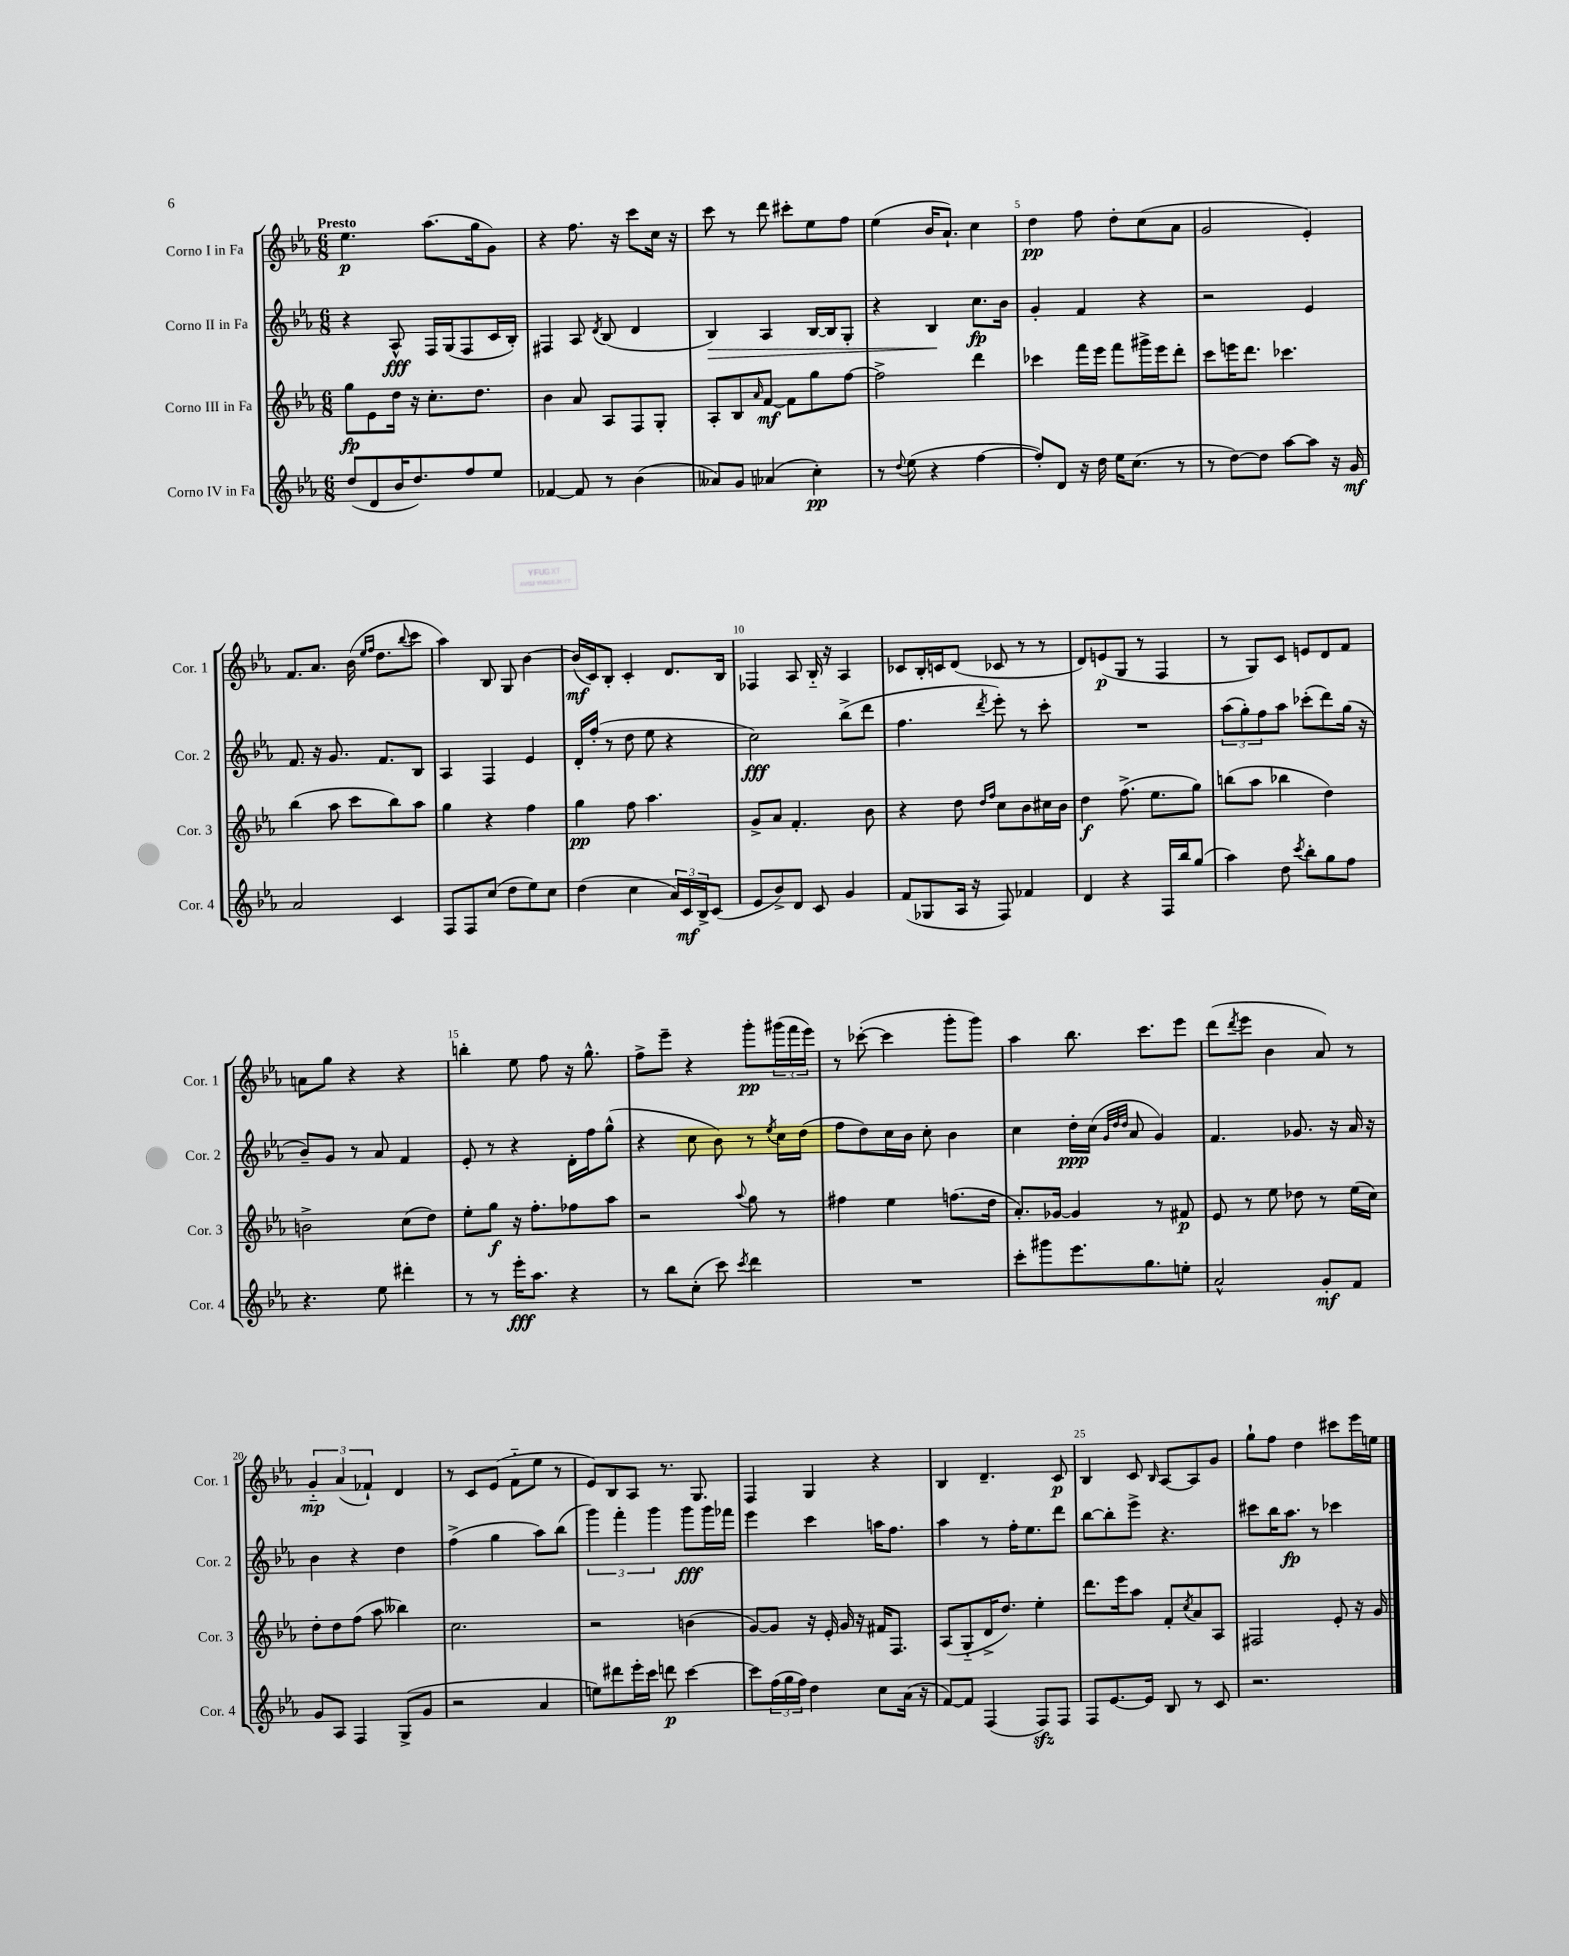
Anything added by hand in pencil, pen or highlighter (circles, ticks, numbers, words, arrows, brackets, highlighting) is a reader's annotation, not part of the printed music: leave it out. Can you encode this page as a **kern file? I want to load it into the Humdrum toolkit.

**kern	**dynam	**kern	**dynam	**kern	**dynam	**kern	**dynam
*part4	*part4	*part3	*part3	*part2	*part2	*part1	*part1
*staff4	*staff4	*staff3	*staff3	*staff2	*staff2	*staff1	*staff1
*I"Corno IV in Fa	*	*I"Corno III in Fa	*	*I"Corno II in Fa	*	*I"Corno I in Fa	*
*I'Cor. 4	*	*I'Cor. 3	*	*I'Cor. 2	*	*I'Cor. 1	*
*clefG2	*	*clefG2	*	*clefG2	*	*clefG2	*
*k[b-e-a-]	*	*k[b-e-a-]	*	*k[b-e-a-]	*	*k[b-e-a-]	*
*M6/8	*	*M6/8	*	*M6/8	*	*M6/8	*
=1	=1	=1	=1	=1	=1	=1	=1
!	!	!	!	!	!	!LO:TX:a:B:t=Presto	!
(8dd/L	.	8gg\L	fp	4r	.	4.ee-\	p
8d/	.	8e-\	.	.	.	.	.
16b-/K	.	16dd\Jk	.	8A-^^/	fff	.	.
8.dd/)	.	16r	.	.	.	.	.
.	.	8.cc'\L	.	16F/LL	.	(8.aa-\L	.
.	.	.	.	(16G/J	.	.	.
8ff/	.	.	.	8F/	.	.	.
.	.	8.dd\J	.	.	.	16gg\k	.
8ee-/J	.	.	.	16c/L	.	8g\J)	.
.	.	.	.	16B-'/JJ)	.	.	.
=2	=2	=2	=2	=2	=2	=2	=2
[4f-X/	.	4b-\	.	4F#X/	.	4r	.
8f-/]	.	8a-/	.	8A-/	.	8.ff\	.
.	.	.	.	8qd/	.	.	.
8r	.	8A-/L	.	(8B-/	.	.	.
.	.	.	.	.	.	16r	.
(4b-\	.	8F/	.	4d/	.	8ccc\L	.
.	.	8G'/J	.	.	.	16cc\Jk	.
.	.	.	.	.	.	16r	.
=3	=3	=3	=3	=3	=3	=3	=3
!	!	!	!	!	!LO:HP:b	!	!
8a--X/L)	.	8A-'/L	.	4B-/)	>	8ccc\	.
8g/J	.	8B-/	.	.	.	8r	.
.	.	16qqa-/	.	.	.	.	.
(4a-X/	.	[8f/J	mf	4A-/	.	8ddd\	.
.	.	8f\L]	.	.	.	8ccc#X'\L	.
4cc'\)	pp	8gg\	.	[16B-/LL	.	8ee-\	.
.	.	.	.	16B-/J]	.	.	.
.	.	[8ff\J	.	8G'/J	.	8ff\J	.
=4	=4	=4	=4	=4	=4	=4	=4
8r	.	2ff^\]	.	4r	.	(4ee-\	.
8qqdd/	.	.	.	.	.	.	.
(8ee-\	.	.	.	.	.	.	.
4r	.	.	.	4B-/	.	16b-/KL	.
.	.	.	.	.	.	8.a-`/J)	.
[4ff\	.	4ddd\	.	8.cc\L	] fp	4cc\	.
.	.	.	.	16b-\Jk	.	.	.
=5	=5	=5	=5	=5	=5	=5	=5
8ff'/L])	.	4ccc-X\	.	4g'/	.	4dd\	pp
8d/J	.	.	.	.	.	.	.
16r	.	16fff\LL	.	4f/	.	8ff\	.
16dd\	.	16eee-\JJ	.	.	.	.	.
16ee-\KL	.	8fff\L	.	.	.	8dd'\L	.
(8.cc\J	.	.	.	.	.	.	.
.	.	16ggg#X^\L	.	4r	.	(8cc\	.
.	.	16eee-\J	.	.	.	.	.
8r	.	8ddd'\J	.	.	.	8a-\J	.
=6	=6	=6	=6	=6	=6	=6	=6
8r	.	8ccc\L	.	2r	.	2g/	.
[8dd\L)	.	16eeen\K	.	.	.	.	.
.	.	8.ddd\J	.	.	.	.	.
8dd\J]	.	.	.	.	.	.	.
[8aa-\L	.	4.ccc-X\	.	.	.	.	.
8aa-\J]	.	.	.	4e-/	.	4e-'/)	.
16r	.	.	.	.	.	.	.
16g/	mf	.	.	.	.	.	.
!!LO:LB:g=z
=7	=7	=7	=7	=7	=7	=7	=7
2a-/	.	(4bb-\	.	8.f/	.	8.f/L	.
.	.	.	.	16r	.	8.a-/J	.
.	.	8aa-\	.	8.g/	.	.	.
.	.	8ccc\L	.	.	.	(16b-\	.
.	.	.	.	.	.	16qqee-/LL	.
.	.	.	.	.	.	16qqff/JJ	.
.	.	.	.	8.f/L	.	8.dd\L	.
4c/	.	8bb-\)	.	.	.	.	.
.	.	.	.	.	.	8qqbb-/	.
.	.	8aa-\J	.	8B-/J	.	8ccc\J	.
=8	=8	=8	=8	=8	=8	=8	=8
8F/L	.	4gg\	.	4A-/	.	4aa-\)	.
8F/	.	.	.	.	.	.	.
(8cc/J	.	4r	.	4F/	.	8B-/	.
8dd\L	.	.	.	.	.	8G/	.
8ee-\)	.	4ff\	.	4e-/	.	[4b-\	.
8cc\J	.	.	.	.	.	.	.
=9	=9	=9	=9	=9	=9	=9	=9
(4dd\	.	4gg\	pp	16d'/LL	.	(16b-/LL]	mf
.	.	.	.	(16ff'/JJ	.	16c/J)	.
.	.	.	.	8r	.	8B-'/J	.
4cc\	.	8ff\	.	8dd\	.	4c'/	.
.	.	4.aa-\	.	8ee-\	.	.	.
24a-/LL)	.	.	.	4r	.	8.d/L	.
24c/	mf	.	.	.	.	.	.
24B-^/J	.	.	.	.	.	.	.
(8c/J	.	.	.	.	.	.	.
.	.	.	.	.	.	16B-/Jk	.
=10	=10	=10	=10	=10	=10	=10	=10
8e-/L	.	8g^/L	.	2cc\)	fff	4F-X/	.
8b-^/)	.	8a-/J	.	.	.	.	.
8d/J	.	4.f'/	.	.	.	8A-/	.
8c/	.	.	.	.	.	16B-/	.
.	.	.	.	.	.	16r	.
4g/	.	.	.	(8bb-^\L	.	4A-/	.
.	.	8b-\	.	8ddd\J	.	.	.
=11	=11	=11	=11	=11	=11	=11	=11
(8f/L	.	4r	.	4.ff\	.	8c-X/L	.
8G-X/	.	.	.	.	.	16B-'/L	.
.	.	.	.	.	.	16cn/J	.
16A-/Jk	.	8dd\	.	.	.	(8d/J	.
16r	.	.	.	.	.	.	.
.	.	16qqdd/LL	.	.	.	.	.
.	.	16qqff/JJ	.	8qddd/	.	.	.
8F/)	.	8cc\L	.	8eee-'\)	.	8c-X/	.
4f-X/	.	8b-\	.	8r	.	8r	.
.	.	16cc#X\L	.	8ccc'\	.	8r	.
.	.	16b-\JJ	.	.	.	.	.
=12	=12	=12	=12	=12	=12	=12	=12
4d/	.	4dd\	f	2.r	.	8d/L)	.
.	.	.	.	.	.	(8en/	p
4r	.	(8.ff^\	.	.	.	8G/J	.
.	.	.	.	.	.	8r	.
.	.	8.ee-\L	.	.	.	.	.
16F/LL	.	.	.	.	.	4F/	.
16bb-/J	.	.	.	.	.	.	.
(8gg/J	.	8gg\J)	.	.	.	.	.
=13	=13	=13	=13	=13	=13	=13	=13
4aa-\)	.	(8bbn\L	.	(12aa-\L	.	8r	.
.	.	.	.	12gg'\)	.	.	.
.	.	8aa-\J	.	.	.	8G/L)	.
.	.	.	.	12ff\	.	.	.
8dd\	.	4bb-X\	.	8aa-\J	.	8c/J	.
8qccc/	.	.	.	.	.	.	.
8bb-'\L	.	.	.	(8ccc-X'\L	.	8en/L	.
8gg\	.	4dd\)	.	8ddd\)	.	8d/	.
8ff\J	.	.	.	(16gg\Jk	.	8f/J	.
.	.	.	.	16r	.	.	.
!!LO:LB:g=z
=14	=14	=14	=14	=14	=14	=14	=14
4.r	.	2bn^\	.	8b-~/L)	.	8an\L	.
.	.	.	.	8g/J	.	8gg\J	.
.	.	.	.	8r	.	4r	.
8ee-\	.	.	.	8a-/	.	.	.
4ddd#X'\	.	(8cc\L	.	4f/	.	4r	.
.	.	8dd\J)	.	.	.	.	.
=15	=15	=15	=15	=15	=15	=15	=15
8r	.	8ee-'\L	.	8e-'/	.	4bbn'\	.
8r	.	8gg\J	f	8r	.	.	.
16eee-'\KL	fff	16r	.	4r	.	8ee-\	.
8.aa-\J	.	8.ff'\L	.	.	.	.	.
.	.	.	.	.	.	8ff\	.
4r	.	8ff-X\	.	16d'\LL	.	16r	.
.	.	.	.	16ff\J	.	8.gg^^\	.
.	.	8aa-\J	.	(8gg^^\J	.	.	.
=16	=16	=16	=16	=16	=16	=16	=16
8r	.	2r	.	4r	.	8ff^\L	.
8bb-\L	.	.	.	.	.	8eee-~\J	.
(8cc'\J	.	.	.	8cc\	.	4r	.
8ccc\)	.	.	.	8b-\)	.	.	.
8qccc/	.	8qqaa-/	.	.	.	.	.
4ddd\	.	8gg\	.	8r	.	8ggg'\L	pp
.	.	.	.	8qee-/	.	.	.
.	.	8r	.	16cc\LL	.	(24ggg#X\L	.
.	.	.	.	.	.	24fff\	.
.	.	.	.	(16dd\JJ	.	.	.
.	.	.	.	.	.	24eee-\JJ)	.
=17	=17	=17	=17	=17	=17	=17	=17
2.r	.	4ff#X\	.	8ff\L	.	8r	.
.	.	.	.	8dd\)	.	([8ccc-X'\	.
.	.	4ee-\	.	16cc\L	.	4ccc-\]	.
.	.	.	.	16b-\JJ	.	.	.
.	.	.	.	8cc'\	.	.	.
.	.	(8.ffn\L	.	4b-\	.	8ggg'\L	.
.	.	.	.	.	.	8ggg\J)	.
.	.	16dd\Jk	.	.	.	.	.
=18	=18	=18	=18	=18	=18	=18	=18
8ccc'\L	.	8.a-'/L)	.	4cc\	.	4aa-\	.
8ggg#X\	.	.	.	.	.	.	.
.	.	[16g-X/Jk	.	.	.	.	.
8.eee-\	.	4g-/]	.	16dd'\LL	ppp	8.bb-\	.
.	.	.	.	(16cc\JJ	.	.	.
.	.	.	.	32qqg/LLL	.	.	.
.	.	.	.	32qqdd/	.	.	.
.	.	.	.	32qqdd/JJJ	.	.	.
.	.	.	.	8a-/	.	.	.
8.gg\	.	.	.	.	.	8.ccc\L	.
.	.	8r	.	4g/)	.	.	.
8een'\J	.	8f#X/	p	.	.	8eee-\J	.
=19	=19	=19	=19	=19	=19	=19	=19
2a-^^/	.	8e-/	.	4.f/	.	(8ddd\L	.
.	.	.	.	.	.	8qddd/	.
.	.	8r	.	.	.	8eee-\J	.
.	.	8ee-\	.	.	.	4b-\	.
.	.	8dd-X\	.	8.g-X/	.	.	.
8g'/L	mf	8r	.	.	.	8a-/)	.
.	.	.	.	16r	.	.	.
8f/J	.	(16ee-\LL	.	16a-/	.	8r	.
.	.	16cc\JJ)	.	16r	.	.	.
!!LO:LB:g=z
=20	=20	=20	=20	=20	=20	=20	=20
8g/L	.	8dd'\L	.	4b-\	.	6g/	mp
8A-/J	.	8dd\	.	.	.	.	.
.	.	.	.	.	.	(6a-/	.
4F/	.	(8ff\J	.	4r	.	.	.
.	.	.	.	.	.	6f-X`/)	.
.	.	8aa-\	.	.	.	.	.
(8G^/L	.	4bb--X\)	.	4dd\	.	4d/	.
8g/J	.	.	.	.	.	.	.
=21	=21	=21	=21	=21	=21	=21	=21
2r	.	2.cc\	.	(4ff^\	.	8r	.
.	.	.	.	.	.	8c/L	.
.	.	.	.	4gg\	.	(8e-/J	.
.	.	.	.	.	.	8f\L	.
4a-/	.	.	.	8aa-\L)	.	8ee-\J	.
.	.	.	.	(8bb-\J	.	8r	.
=22	=22	=22	=22	=22	=22	=22	=22
8een\L)	.	2r	.	6ggg\)	.	8e-/L)	.
8ddd#X\	.	.	.	.	.	8B-/	.
.	.	.	.	6fff'\	.	.	.
16eee-'\L	.	.	.	.	.	8A-/J	.
16ccc\JJ	.	.	.	.	.	.	.
.	.	.	.	6ggg\	.	.	.
8dddn\	p	.	.	.	.	8.r	.
[4ccc\	.	(4bn\	.	8ggg\L	fff	.	.
.	.	.	.	.	.	8.G/	.
.	.	.	.	16ggg\L	.	.	.
.	.	.	.	16fff-X\JJ	.	.	.
=23	=23	=23	=23	=23	=23	=23	=23
8ccc\L]	.	[8g/L)	.	4eee-\	.	4F/	.
(24ff\L	.	8g/J]	.	.	.	.	.
24gg\	.	.	.	.	.	.	.
24ff\JJ)	.	.	.	.	.	.	.
4dd\	.	16r	.	4ccc\	.	4G/	.
.	.	16e-'/	.	.	.	.	.
.	.	16g/	.	.	.	.	.
.	.	16r	.	.	.	.	.
8cc\L	.	16f#X/KL	.	16aan\KL	.	4r	.
.	.	8.F/J	.	8.ff\J	.	.	.
(16a-\Jk	.	.	.	.	.	.	.
16r	.	.	.	.	.	.	.
=24	=24	=24	=24	=24	=24	=24	=24
[8f/L)	.	(8A-/L	.	4aa-\	.	4B-/	.
8f/J]	.	8G/	.	.	.	.	.
(4F/	.	16d^/K	.	8r	.	4.d~/	.
.	.	8.dd/J)	.	.	.	.	.
.	.	.	.	16ff'\KL	.	.	.
.	.	.	.	8.ee-\	.	.	.
8Fzz/L)	.	4ee-'\	.	.	.	.	.
8F/J	.	.	.	8ddd\J	.	8c/	p
=25	=25	=25	=25	=25	=25	=25	=25
8F/L	.	8.ddd\L	.	[8bb-\L	.	4B-/	.
[8.e-/	.	.	.	8bb-'\]	.	.	.
.	.	16eee-\k	.	.	.	.	.
.	.	8aa-\J	.	8eee-^\J	.	8c/	.
16e-/Jk]	.	.	.	.	.	.	.
.	.	.	.	.	.	16qqB-/	.
8B-/	.	8f'/L	.	4.r	.	[8A-/L	.
.	.	8qcc/	.	.	.	.	.
8r	.	8a-/	.	.	.	8A-/]	.
8c/	.	8A-/J	.	.	.	8g/J	.
=26	=26	=26	=26	=26	=26	=26	=26
2.r	.	2F#X/	.	8ccc#X\L	.	8gg`\L	.
.	.	.	.	16bb-\K	.	8ff\J	.
.	.	.	.	8.aa-\J	fp	.	.
.	.	.	.	.	.	4dd\	.
.	.	.	.	8r	.	.	.
.	.	8e-'/	.	4ccc-X\	.	8ccc#X\L	.
.	.	16r	.	.	.	16eee-\L	.
.	.	16g/	.	.	.	16een\JJ	.
==	==	==	==	==	==	==	==
*-	*-	*-	*-	*-	*-	*-	*-
